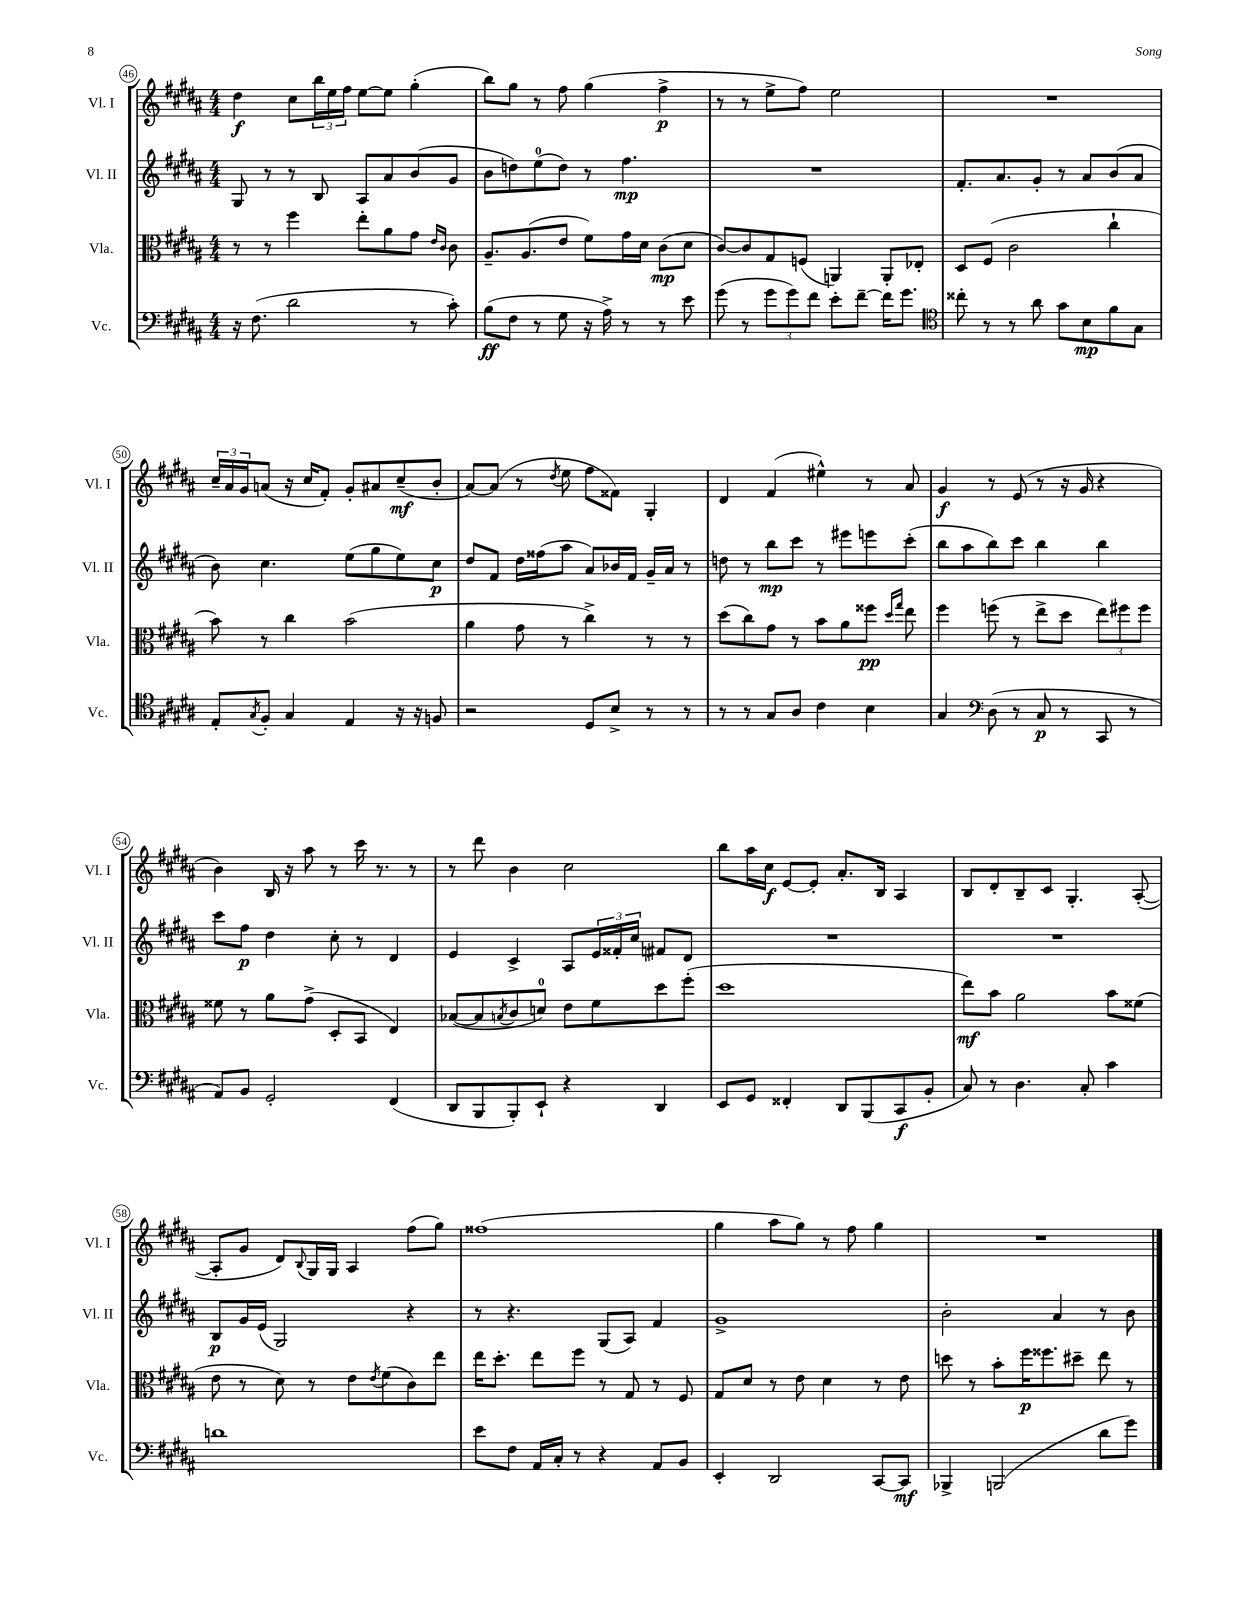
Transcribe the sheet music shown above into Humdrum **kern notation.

**kern	**dynam	**kern	**dynam	**kern	**dynam	**kern	**dynam
*part4	*part4	*part3	*part3	*part2	*part2	*part1	*part1
*staff4	*staff4	*staff3	*staff3	*staff2	*staff2	*staff1	*staff1
*I"Vc.	*	*I"Vla.	*	*I"Vl. II	*	*I"Vl. I	*
*I'Vc.	*	*I'Vla.	*	*I'Vl. II	*	*I'Vl. I	*
*clefF4	*	*clefC3	*	*clefG2	*	*clefG2	*
*k[f#c#g#d#a#]	*	*k[f#c#g#d#a#]	*	*k[f#c#g#d#a#]	*	*k[f#c#g#d#a#]	*
*M4/4	*	*M4/4	*	*M4/4	*	*M4/4	*
=46	=46	=46	=46	=46	=46	=46	=46
16r	.	8r	.	8G#/	.	4dd#\	f
(8.F#\	.	.	.	.	.	.	.
.	.	8r	.	8r	.	.	.
2d#\	.	4ff#\	.	8r	.	8cc#\L	.
.	.	.	.	8B/	.	24bb\L	.
.	.	.	.	.	.	24ee\	.
.	.	.	.	.	.	24ff#\JJ	.
.	.	8ee'\L	.	8A#/L	.	[8ee\L	.
.	.	8a#\	.	8a#/	.	8ee\J]	.
8r	.	8g#\J	.	(8b/	.	(4gg#'\	.
.	.	16qqe/LL	.	.	.	.	.
.	.	16qqc#/JJ	.	.	.	.	.
8c#'\)	.	8c#\	.	8g#/J	.	.	.
=47	=47	=47	=47	=47	=47	=47	=47
(8B\L	ff	8.A#~/L	.	8b\L	.	8bb\L)	.
8F#\J	.	.	.	8ddn\)	.	8gg#\J	.
.	.	(8.A#/	.	.	.	.	.
8r	.	.	.	(8ee\	.	8r	.
8G#\	.	8e/J	.	8dd\J)	.	8ff#\	.
16r	.	8f#\L)	.	8r	.	(4gg#\	.
16A#^\)	.	.	.	.	.	.	.
8r	.	16g#\L	.	4.ff#\	mp	.	.
.	.	16d#\JJ	.	.	.	.	.
8r	.	(8c#\L	mp	.	.	4ff#^\	p
8e\	.	8d#\J	.	.	.	.	.
=48	=48	=48	=48	=48	=48	=48	=48
(8g#\	.	[8c#/L)	.	1r	.	8r	.
8r	.	8c#/]	.	.	.	8r	.
12g#\L	.	8G#/	.	.	.	8ee^\L	.
12g#\)	.	.	.	.	.	.	.
.	.	(8Fn/J	.	.	.	8ff#\J)	.
12f#\J	.	.	.	.	.	.	.
8e'\L	.	4AAn/)	.	.	.	2ee\	.
[8f#~\J	.	.	.	.	.	.	.
16f#\KL]	.	8AA'/L	.	.	.	.	.
8.g#\J	.	.	.	.	.	.	.
.	.	8E-X'/J	.	.	.	.	.
=49	=49	=49	=49	=49	=49	=49	=49
*clefC4	*	*	*	*	*	*	*
8cc##X'\	.	8D#/L	.	8.f#'/L	.	1r	.
8r	.	(8F#/J	.	.	.	.	.
.	.	.	.	8.a#/	.	.	.
8r	.	2c#\	.	.	.	.	.
8a#\	.	.	.	8g#'/J	.	.	.
8g#\L	.	.	.	8r	.	.	.
8B\	mp	.	.	8a#/L	.	.	.
8f#\	.	4cc#`\	.	(8b/	.	.	.
8G#\J	.	.	.	8a#/J	.	.	.
!!LO:LB:g=z
=50	=50	=50	=50	=50	=50	=50	=50
8E'/L	.	8b\)	.	8b\)	.	24cc#~/LL	.
.	.	.	.	.	.	24a#/	.
.	.	.	.	.	.	24g#/J	.
8qG#/	.	.	.	.	.	.	.
8F#'/J	.	8r	.	4.cc#\	.	(8an/J	.
4G#/	.	4cc#\	.	.	.	16r	.
.	.	.	.	.	.	16cc#/KL	.
.	.	.	.	.	.	8f#'/J)	.
4E/	.	(2b\	.	(8ee\L	.	8g#'/L	.
.	.	.	.	8gg#\	.	8a#X/	.
16r	.	.	.	8ee\)	.	(8cc#~/	mf
16r	.	.	.	.	.	.	.
8Fn/	.	.	.	8cc#\J	p	8b'/J	.
=51	=51	=51	=51	=51	=51	=51	=51
2r	.	4a#\	.	8dd#/L	.	[8a#/L)	.
.	.	.	.	8f#/J	.	(8a#/J]	.
.	.	8g#\	.	16dd#\LL	.	8r	.
.	.	.	.	(16ff##X\J	.	.	.
.	.	.	.	.	.	8qdd#/	.
.	.	8r	.	8aa#\J	.	8ee\	.
8D#/L	.	4cc#^\)	.	8a#/L)	.	8ff#\L	.
8B^/J	.	.	.	16b-X/L	.	8f##X\J)	.
.	.	.	.	16f#/JJ	.	.	.
8r	.	8r	.	16g#~/LL	.	4G#'/	.
.	.	.	.	16a#/JJ	.	.	.
8r	.	8r	.	8r	.	.	.
=52	=52	=52	=52	=52	=52	=52	=52
8r	.	(8dd#\L	.	8ddn\	.	4d#/	.
8r	.	8cc#\)	.	8r	.	.	.
8G#/L	.	8g#\J	.	8bb\L	mp	(4f#/	.
8A#/J	.	8r	.	8ccc#\J	.	.	.
4c#\	.	8b\L	.	8r	.	4ee#X^^\)	.
.	.	8a#\	.	8eee#X\L	.	.	.
4B\	.	8ff##X\J	pp	8eeen\	.	8r	.
.	.	16qqdd#/LL	.	.	.	.	.
.	.	16qqgg#/JJ	.	.	.	.	.
.	.	8ee\	.	(8ccc#'\J	.	8a#/	.
=53	=53	=53	=53	=53	=53	=53	=53
4G#/	.	4ff#\	.	8bb\L	.	4g#/	f
.	.	.	.	8aa#\	.	.	.
*clefF4	*	*	*	*	*	*	*
(8D#\	.	(8ffn\	.	8bb\)	.	8r	.
8r	.	8r	.	8ccc#\J	.	(8e/	.
8C#/	p	8ee^\L	.	4bb\	.	8r	.
8r	.	8dd#\J	.	.	.	16r	.
.	.	.	.	.	.	16g#/	.
8CC#/	.	12ee\L)	.	4bb\	.	4r	.
.	.	12ff#X\	.	.	.	.	.
8r	.	.	.	.	.	.	.
.	.	12ff#\J	.	.	.	.	.
!!LO:LB:g=z
=54	=54	=54	=54	=54	=54	=54	=54
8AA#/L)	.	8f##X\	.	8ccc#\L	.	4b\)	.
8BB/J	.	8r	.	8ff#\J	p	.	.
2GG#'/	.	8a#\L	.	4dd#\	.	16B/	.
.	.	.	.	.	.	16r	.
.	.	(8g#^\J	.	.	.	8aa#\	.
.	.	8D#'/L	.	8cc#'\	.	8r	.
.	.	8BB/J	.	8r	.	16ccc#\	.
.	.	.	.	.	.	8.r	.
(4FF#/	.	4E/)	.	4d#/	.	.	.
.	.	.	.	.	.	8r	.
=55	=55	=55	=55	=55	=55	=55	=55
8DD#/L	.	([8B-X/L	.	4e/	.	8r	.
8BBB/	.	8B-/]	.	.	.	8ddd#\	.
.	.	8qBn/	.	.	.	.	.
8BBB'/)	.	8c#/	.	4c#^/	.	4b\	.
8EE`/J	.	8dn/J)	.	.	.	.	.
4r	.	8e\L	.	8A#/L	.	2cc#\	.
.	.	8f#\	.	24e/L	.	.	.
.	.	.	.	24f##X'/	.	.	.
.	.	.	.	24cc#/JJ	.	.	.
4DD#/	.	8dd#\	.	8f#X/L	.	.	.
.	.	(8ff#'\J	.	8d#/J	.	.	.
=56	=56	=56	=56	=56	=56	=56	=56
8EE/L	.	1dd#	.	1r	.	8bb\L	.
8GG#/J	.	.	.	.	.	16aa#\L	.
.	.	.	.	.	.	16cc#\JJ	f
4FF##X'/	.	.	.	.	.	[8e/L	.
.	.	.	.	.	.	8e'/J]	.
8DD#/L	.	.	.	.	.	8.a#'/L	.
(8BBB/	.	.	.	.	.	.	.
.	.	.	.	.	.	16B/Jk	.
8CC#/	f	.	.	.	.	4A#/	.
8BB'/J	.	.	.	.	.	.	.
=57	=57	=57	=57	=57	=57	=57	=57
8C#/)	.	8ee\L)	mf	1r	.	8B/L	.
8r	.	8b\J	.	.	.	8d#'/	.
4.D#\	.	2a#\	.	.	.	8B~/	.
.	.	.	.	.	.	8c#/J	.
.	.	.	.	.	.	4.G#'/	.
8C#'/	.	.	.	.	.	.	.
4c#\	.	8b\L	.	.	.	.	.
.	.	(8f##X\J	.	.	.	([8A#'/	.
!!LO:LB:g=z
=58	=58	=58	=58	=58	=58	=58	=58
1dn	.	8e\	.	8B/L	p	8A#'/L]	.
.	.	8r	.	16g#/L	.	8g#/J	.
.	.	.	.	(16e/JJ	.	.	.
.	.	8d#\)	.	2G#/)	.	8d#/L)	.
.	.	.	.	.	.	8qqB/	.
.	.	8r	.	.	.	16G#/L	.
.	.	.	.	.	.	16G#/JJ	.
.	.	8e\L	.	.	.	4A#/	.
.	.	8qe/	.	.	.	.	.
.	.	(8f#\	.	.	.	.	.
.	.	8c#\)	.	4r	.	(8ff#\L	.
.	.	8ee\J	.	.	.	8gg#\J)	.
=59	=59	=59	=59	=59	=59	=59	=59
8e\L	.	16ee\KL	.	8r	.	(1ff##X	.
.	.	8.dd#'\J	.	.	.	.	.
8F#\J	.	.	.	4.r	.	.	.
16AA#/LL	.	8ee\L	.	.	.	.	.
16C#'/JJ	.	.	.	.	.	.	.
8r	.	8ff#\J	.	.	.	.	.
4r	.	8r	.	(8G#/L	.	.	.
.	.	8G#/	.	8A#/J)	.	.	.
8AA#/L	.	8r	.	4f#/	.	.	.
8BB/J	.	8F#/	.	.	.	.	.
=60	=60	=60	=60	=60	=60	=60	=60
4EE'/	.	8G#/L	.	1g#^	.	4gg#\	.
.	.	8d#/J	.	.	.	.	.
2DD#/	.	8r	.	.	.	8aa#\L	.
.	.	8e\	.	.	.	8gg#\J)	.
.	.	4d#\	.	.	.	8r	.
.	.	.	.	.	.	8ff#\	.
[8CC#/L	.	8r	.	.	.	4gg#\	.
8CC#/J]	mf	8e\	.	.	.	.	.
=61	=61	=61	=61	=61	=61	=61	=61
4BBB-X^/	.	8ddn\	.	2b'\	.	1r	.
.	.	8r	.	.	.	.	.
(2BBBn/	.	8b'\L	.	.	.	.	.
.	.	16ff#\K	p	.	.	.	.
.	.	8.ff##X\	.	.	.	.	.
.	.	.	.	4a#/	.	.	.
.	.	8dd#X~\J	.	.	.	.	.
8d#\L	.	8ee\	.	8r	.	.	.
8g#\J)	.	8r	.	8b\	.	.	.
==	==	==	==	==	==	==	==
*-	*-	*-	*-	*-	*-	*-	*-
